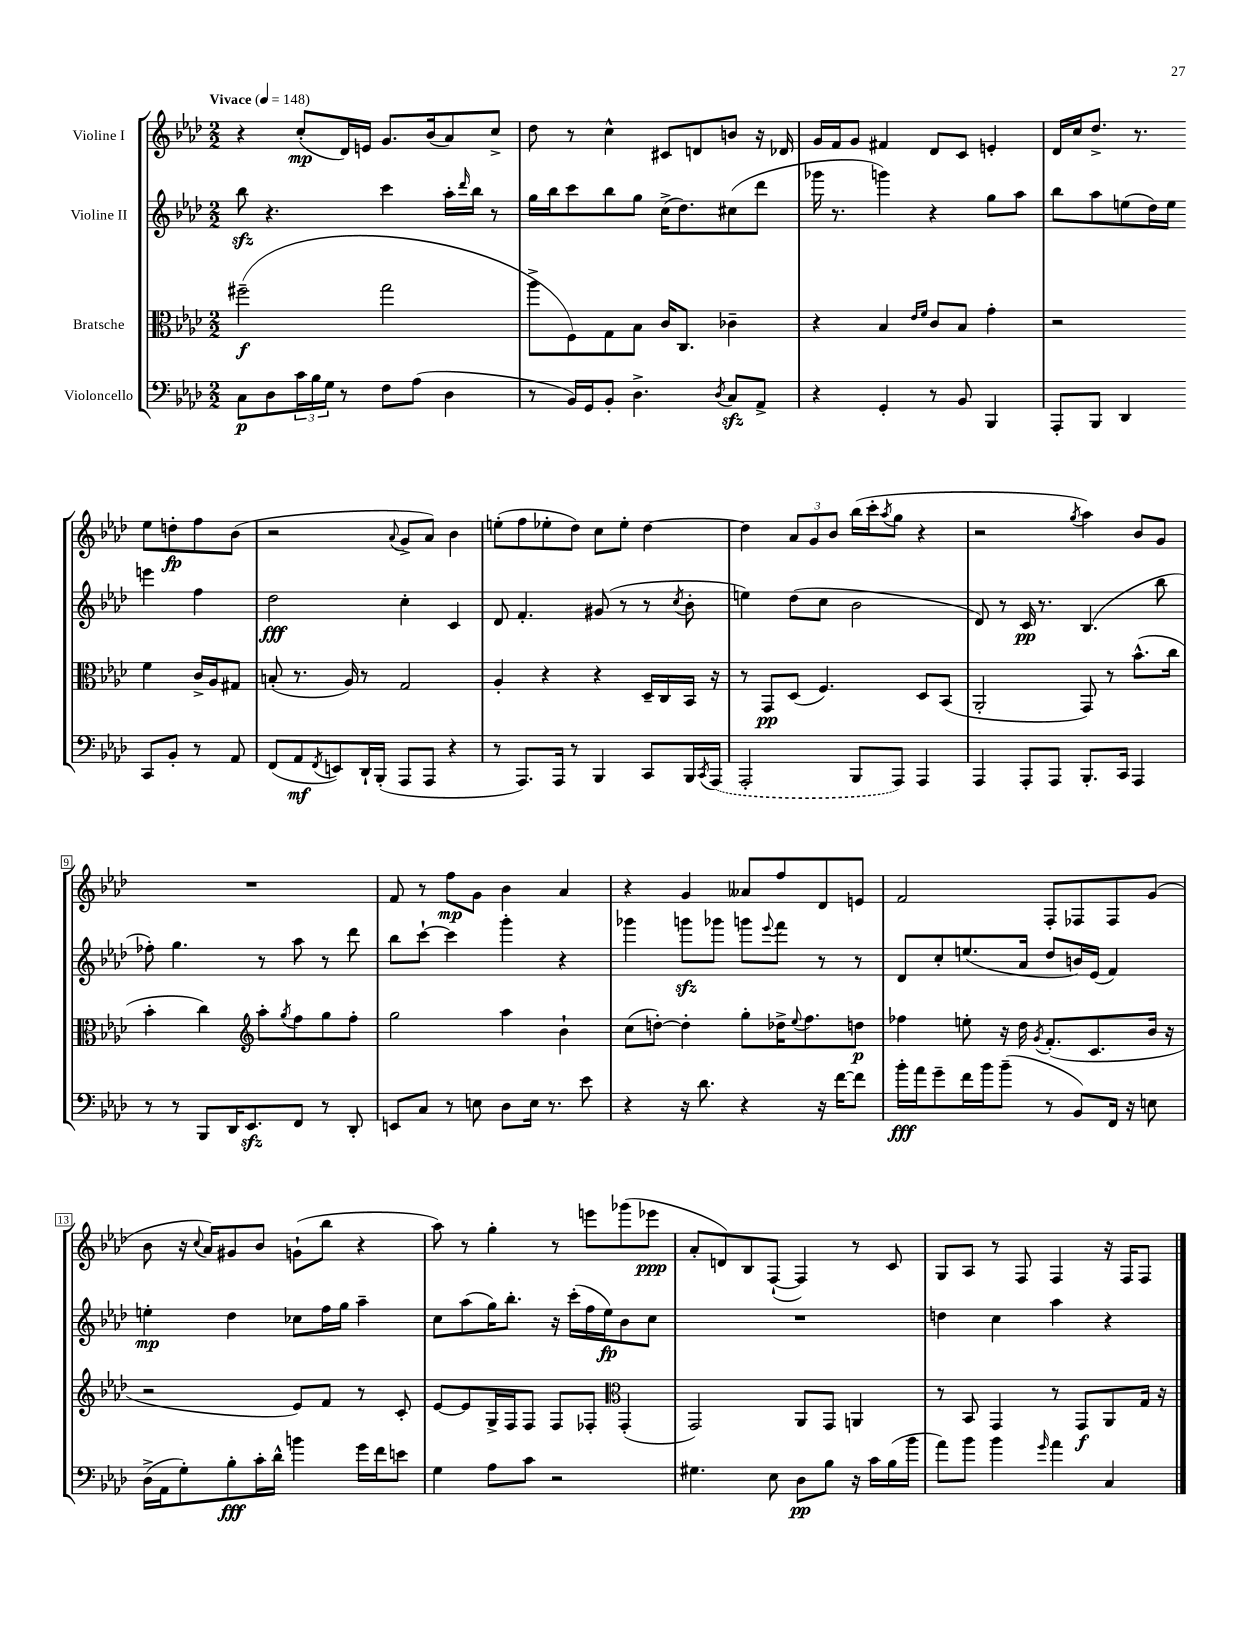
<<
\new StaffGroup <<
\new Staff = "s0" \with { instrumentName = "Violine I" } {
    \clef treble \key aes \major \numericTimeSignature \time 2/2 \tempo "Vivace" 4 = 148
    r4 c''8-.\mp( des'16) e'16 g'8. bes'16( aes'8) c''8-> |
    des''8 r8 c''4-^ cis'8 d'8 b'8 r16 des'16 |
    g'16 f'16 g'8 fis'4 des'8 c'8 e'4-. |
    des'16 c''16 des''8.-> r8. ees''8 d''8-.\fp f''8 bes'8( |
    r2 \appoggiatura { aes'8 } g'8-> aes'8) bes'4 |
    e''8-.( f''8 ees''8-. des''8) c''8 ees''8-. des''4~ |
    des''4 \tuplet 3/2 { aes'8 g'8 bes'8 } bes''16( c'''16-. \acciaccatura { aes''8 } g''8 r4 |
    r2 \acciaccatura { g''8 } aes''4) bes'8 g'8 |
    R1 |
    f'8 r8 f''8\mp g'8 bes'4 aes'4 |
    r4 g'4 aeses'8 f''8 des'8 e'8 |
    f'2 f8-. fes8 fes8 g'8( |
    bes'8 r16 \appoggiatura { c''8 } aes'16) gis'8 bes'8 g'8-!( bes''8 r4 |
    aes''8) r8 g''4-. r8 e'''8 ges'''8( ees'''8\ppp |
    aes'8-. d'8) bes8 f8~-!( f4) r8 c'8 |
    g8 aes8 r8 f8 f4 r16 f16 f8 \bar "|." |
}
\new Staff = "s1" \with { instrumentName = "Violine II" } {
    \clef treble \key aes \major \numericTimeSignature \time 2/2
    bes''8\sfz r4. c'''4 aes''16-. \grace { des'''16 } bes''16 r8 |
    g''16 bes''16 c'''8 bes''8 g''8 c''16->( des''8.) cis''8( des'''8 |
    ges'''16 r8. g'''4) r4 g''8 aes''8 |
    bes''8 aes''8 e''8( des''16) e''16 e'''4 f''4 |
    des''2\fff c''4-. c'4 |
    des'8 f'4.-. gis'8( r8 r8 \acciaccatura { c''8 } bes'8-. |
    e''4) des''8( c''8 bes'2 |
    des'8) r8 c'16\pp r8. bes4.( bes''8 |
    fes''8-.) g''4. r8 aes''8 r8 des'''8 |
    bes''8 c'''8~-! c'''4 g'''4-. r4 |
    ges'''4 g'''8\sfz ges'''8 g'''8 \appoggiatura { ees'''8 } f'''8 r8 r8 |
    des'8 c''8-. e''8.( aes'16 des''8 b'16) ees'16( f'4) |
    e''4-.\mp des''4 ces''8 f''16 g''16 aes''4-- |
    c''8 aes''8( g''16) bes''8.-. r16 c'''16-.( f''16 ees''16\fp) bes'8 c''8 |
    R1 |
    d''4 c''4 aes''4 r4 \bar "|." |
}
\new Staff = "s2" \with { instrumentName = "Bratsche" } {
    \clef alto \key aes \major \numericTimeSignature \time 2/2
    fis''2--\f( g''2 |
    aes''8-> f8) g8 bes8 c'16 c8. ces'4-- |
    r4 bes4 \grace { ees'16 f'16 } c'8 bes8 g'4-. |
    r2 f'4 c'16-> aes16 gis8 |
    b8-.( r8. aes16) r8 g2 |
    aes4-. r4 r4 des16-- c16 bes,16 r16 |
    r8 g,8\pp des8( f4.) des8 bes,8( |
    aes,2-. g,8) r8 bes'8.-^( c''16 |
    bes'4-. c''4) \clef treble aes''8-. \acciaccatura { g''8 } f''8 g''8 f''8-. |
    g''2 aes''4 bes'4-! |
    c''8( d''8~-.) d''4-. g''8-. des''16-> \appoggiatura { ees''8 } f''8. d''8\p |
    fes''4 e''8-. r16 des''16 \acciaccatura { g'8 } f'8.-.( c'8. bes'16 r16 |
    r2 ees'8) f'8 r8 c'8-. |
    ees'8~ ees'8 g16-> f16 f8 f8 fes8-. \clef alto g,4-.( |
    g,2) aes,8 g,8 a,4 |
    r8 bes,8 g,4 r8 g,8\f aes,8 g16 r16 \bar "|." |
}
\new Staff = "s3" \with { instrumentName = "Violoncello" } {
    \clef bass \key aes \major \numericTimeSignature \time 2/2
    c8\p des8 \tuplet 3/2 { c'16 bes16 g16 } r8 f8 aes8( des4 |
    r8 bes,16) g,16 bes,8-. des4.-> \acciaccatura { des8 } c8\sfz aes,8-> |
    r4 g,4-. r8 bes,8 bes,,4 |
    aes,,8-. bes,,8 des,4 c,8 bes,8-. r8 aes,8 |
    f,8( aes,8\mf \acciaccatura { f,8 } e,8) des,16-! bes,,16-.( aes,,8 aes,,8 r4 |
    r8 aes,,8.) aes,,16 r8 bes,,4 c,8 bes,,16 \acciaccatura { c,8 } \once \slurDashed aes,,16( |
    aes,,2-. bes,,8 aes,,8) aes,,4 |
    aes,,4 aes,,8-. aes,,8 bes,,8.-. c,16 aes,,4 |
    r8 r8 bes,,8 des,16 ees,8.\sfz f,8 r8 des,8-. |
    e,8 c8 r8 e8 des8 e16 r8. ees'8 |
    r4 r16 des'8. r4 r16 f'16~ f'8 |
    bes'16-.\fff aes'16 g'8-- f'16 bes'16 bes'8--( r8 bes,8) f,16 r16 e8 |
    des16->( aes,16 g8-.) bes8-.\fff c'16-. des'16-^ b'4 g'16 f'16 e'8 |
    g4 aes8 c'8 r2 |
    gis4. ees8 des8\pp bes8 r16 c'16 bes16( bes'16 |
    aes'8) bes'8 bes'4 \grace { g'16 } aes'4 c4 \bar "|." |
}
>>
>>
\layout { \context { \Score \override BarNumber.stencil = #(make-stencil-boxer 0.1 0.3 ly:text-interface::print) } }
